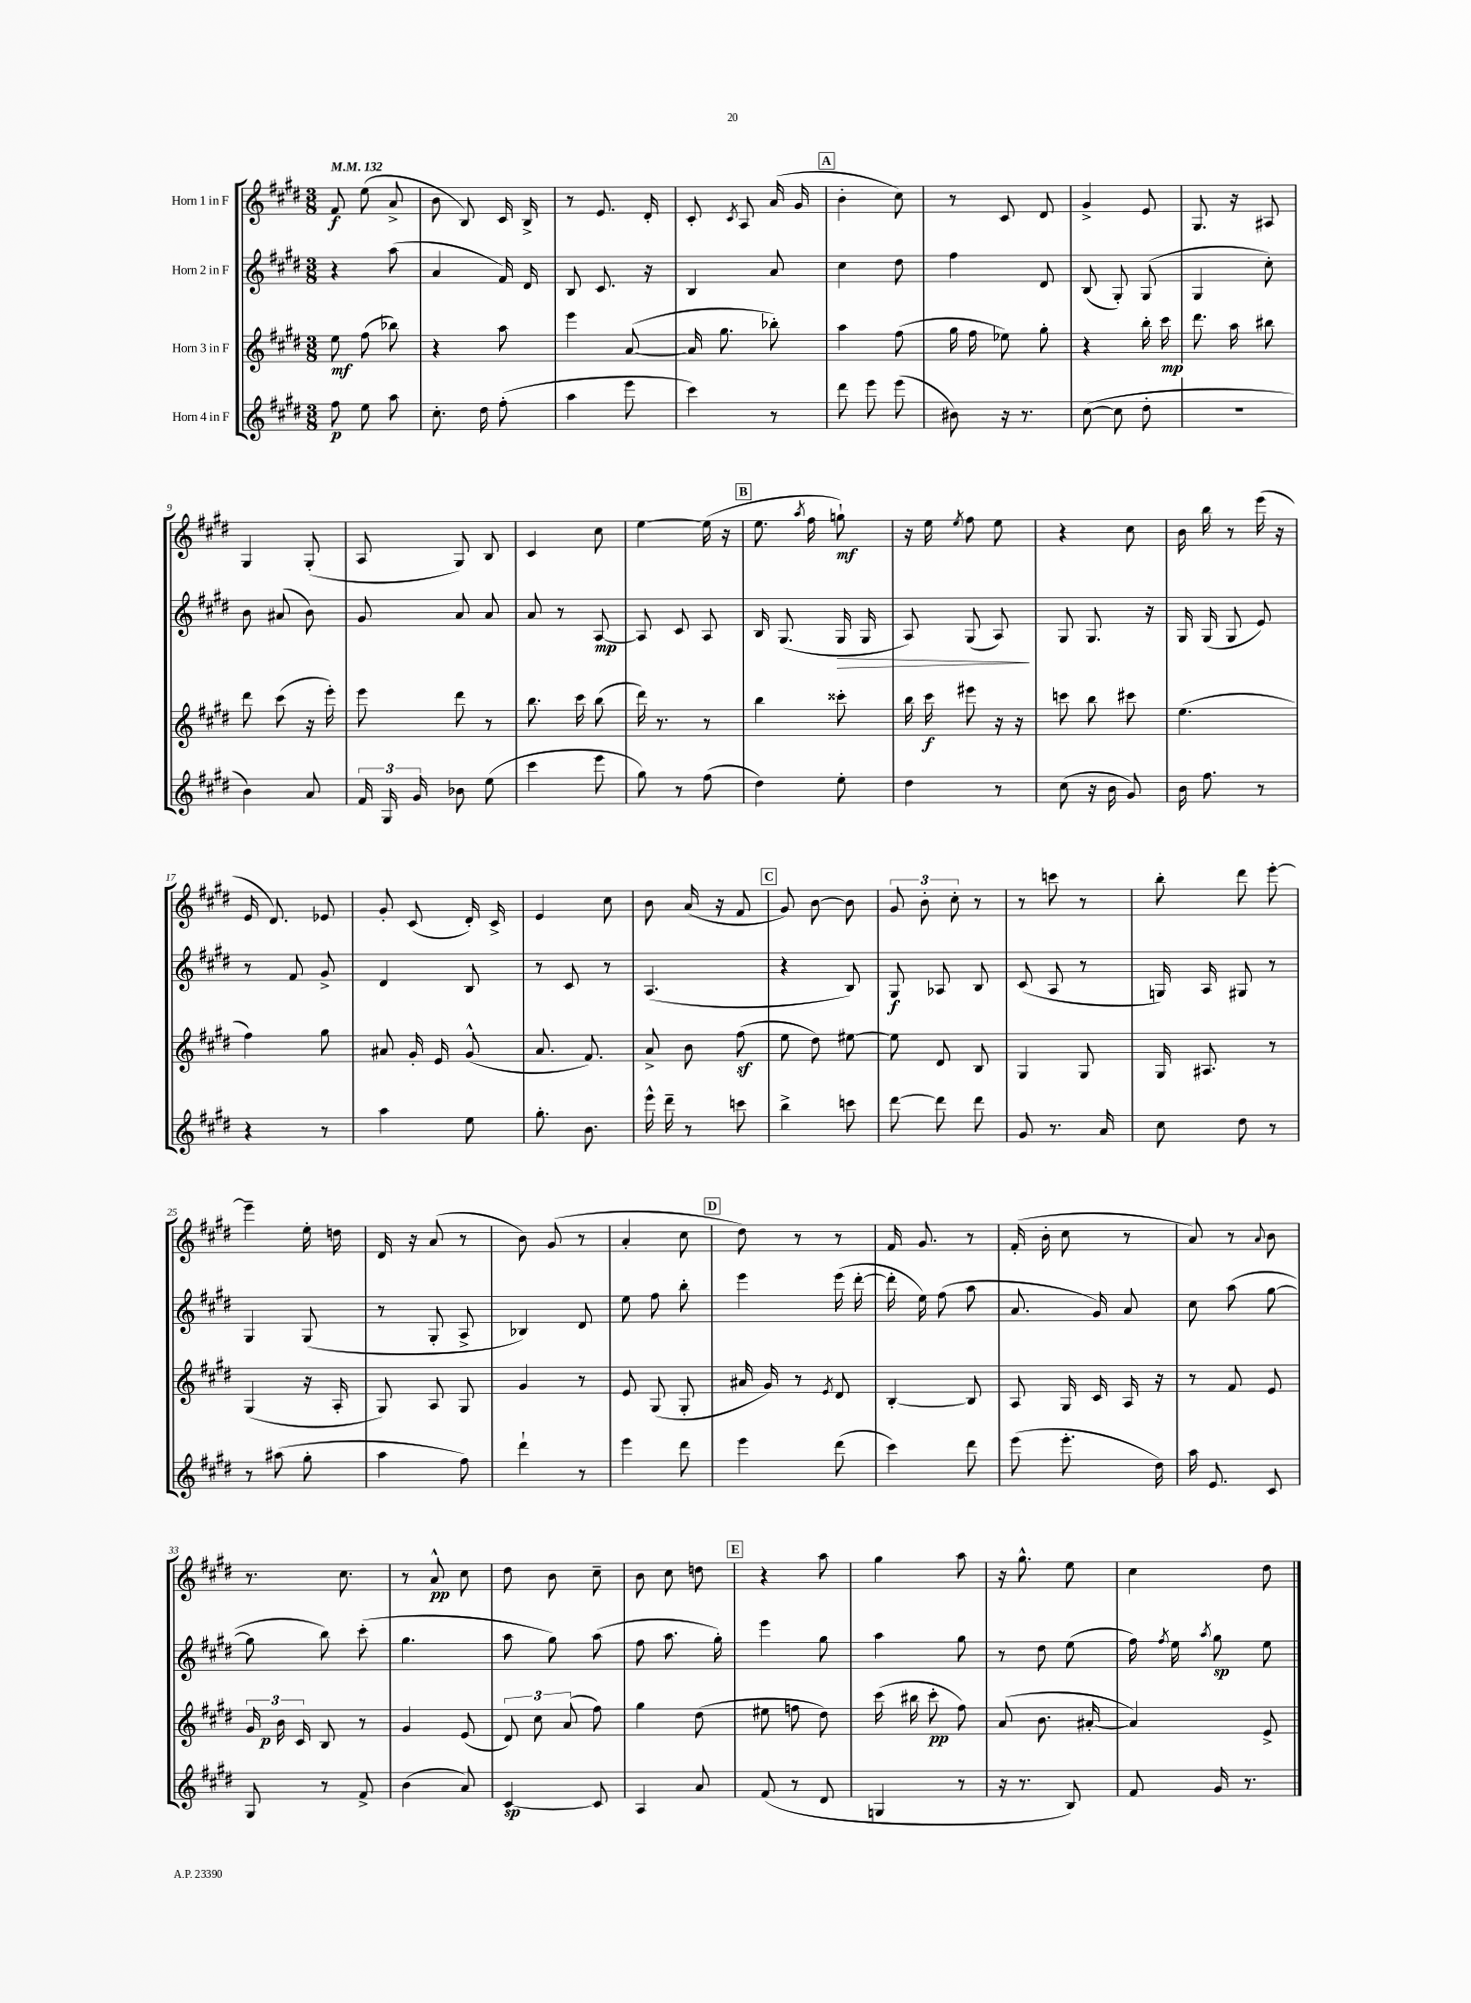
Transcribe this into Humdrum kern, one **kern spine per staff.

**kern	**kern	**kern	**kern
*staff4	*staff3	*staff2	*staff1
*clefG2	*clefG2	*clefG2	*clefG2
*k[f#c#g#d#]	*k[f#c#g#d#]	*k[f#c#g#d#]	*k[f#c#g#d#]
*M3/8	*M3/8	*M3/8	*M3/8
*MM132	*MM132	*MM132	*MM132
8ff#\	8ee\	4r	8f#/
8ee\	(8ff#\	.	(8ee\
8aa\	8bb-\)	(8aa\	8a^/
=	=	=	=
8.cc#'\	4r	4a/	8b\
.	.	.	8B/)
16dd#\	.	.	.
(8ff#'\	8aa\	16f#/)	16c#/
.	.	16d#/	16B^/
=	=	=	=
4aa\	4eee\	8B/	8r
.	.	8.c#/	8.e/
8eee\	([8a/	.	.
.	.	16r	16d#'/
=	=	=	=
4ccc#\)	16a/]	4B/	8c#'/
.	8.gg#\	.	.
.	.	.	8qc#/
.	.	.	8A/
8r	8bb-'\)	8a/	(16a/
.	.	.	16g#/
=	=	=	=
8ddd#\	4aa\	4cc#\	4b'\
8eee\	.	.	.
(8eee\	(8ff#\	8dd#\	8cc#\)
=	=	=	=
8b#\)	16gg#\	4ff#\	8r
.	16ff#\	.	.
16r	8ee-\)	.	8c#/
8.r	.	.	.
.	8gg#'\	8d#/	8d#/
=	=	=	=
([8cc#\	4r	(8B/	4g#^/
8cc#\]	.	8G#'/)	.
8dd#'\	16bb'\	(8G#/	8e/
.	16ccc#\	.	.
=	=	=	=
4.r	8.ddd#\	4G#/	8.G#/
.	16aa\	.	16r
.	8bb#\	8cc#'\)	8A#/
=	=	=	=
4b\)	8ddd#\	8b\	4G#/
.	(8ccc#\	(8a#/	.
8a/	16r	8b\)	(8G#'/
.	16eee'\)	.	.
=	=	=	=
24f#/	8eee\	8g#/	8A/
24G#/	.	.	.
24g#/	.	.	.
8b-\	8ddd#\	8a/	8G#/)
(8ee\	8r	8a/	8B/
=	=	=	=
4ccc#\	8.bb\	8a/	4c#/
.	.	8r	.
.	16ccc#\	.	.
8eee\	(8bb\	[8A/	8cc#\
=	=	=	=
8gg#\)	16ddd#\)	8A/]	[4ee\
.	8.r	.	.
8r	.	8c#/	.
(8ff#\	8r	8A/	(16ee\]
.	.	.	16r
=	=	=	=
4dd#\)	4bb\	16B/	8.ee\
.	.	(8.G#/	.
.	.	.	8qaa/
.	.	.	16ff#\
8ee'\	8ccc##'\	16G#/	8gg`\)
.	.	16G#/	.
=	=	=	=
4dd#\	16bb\	8A/)	16r
.	16ccc#\	.	16ee\
.	.	.	8qee/
.	8eee#\	(8G#/	8ff#\
8r	16r	8A/)	8ee\
.	16r	.	.
=	=	=	=
(8cc#\	8ccc\	8G#/	4r
16r	8bb\	8.G#/	.
16b\	.	.	.
8g#/)	8ccc#\	.	8cc#\
.	.	16r	.
=	=	=	=
16b\	(4.ee\	16G#/	16b\
8.ff#\	.	(16G#/	16bb\
.	.	8G#/	8r
8r	.	8e/)	(16eee\
.	.	.	16r
=	=	=	=
4r	4ff#\)	8r	16e/
.	.	.	8.d#/)
.	.	8f#/	.
8r	8gg#\	8g#^/	8e-/
=	=	=	=
4aa\	8a#/	4d#/	8g#'/
.	16g#'/	.	(8c#/
.	16e/	.	.
8ee\	(8g#^^/	8B/	16d#'/)
.	.	.	16c#^/
=	=	=	=
8.gg#'\	8.a/	8r	4e/
.	.	8c#/	.
8.b\	8.f#/)	.	.
.	.	8r	8cc#\
=	=	=	=
16eee^^\	8a^/	(4.A/	8b\
16ddd#~\	.	.	.
8r	8b\	.	(16a/
.	.	.	16r
8ccc\	(8ff#\	.	8f#/
=	=	=	=
4bb^\	8ee\	4r	8g#/)
.	8dd#\)	.	[8b\
8ccc\	[8ee#\	8B/)	8b\]
=	=	=	=
[8ddd#\	8ee#\]	8G#/	12g#/
.	.	.	12b'\
8ddd#\]	8d#/	8A-/	.
.	.	.	12cc#'\
8ddd#\	8B/	8B/	8r
=	=	=	=
8g#/	4G#/	(8c#/	8r
8.r	.	8A/	8ccc\
.	8G#/	8r	8r
16a/	.	.	.
=	=	=	=
8cc#\	16G#/	16G/)	8bb'\
.	8.A#/	16A/	.
8dd#\	.	8G#/	8ddd#\
8r	8r	8r	[8eee'\
=	=	=	=
8r	(4G#/	4G#/	4eee~\]
(8aa#\	.	.	.
8gg#'\	16r	(8G#/	16ee'\
.	16A'/	.	16dd\
=	=	=	=
4aa\	8G#/)	8r	16d#/
.	.	.	16r
.	8A/	8G#'/	(8a/
8ff#\)	8G#/	8A^/	8r
=	=	=	=
4ddd#`\	4g#/	4B-/)	8b\)
.	.	.	(8g#/
8r	8r	8d#/	8r
=	=	=	=
4eee\	8e/	8ee\	4a'/
.	(8G#/	8ff#\	.
8ddd#\	8G#'/	8bb'\	8cc#\
=	=	=	=
4eee\	16a#/	4eee\	8dd#\)
.	16g#/)	.	.
.	8r	.	8r
.	8qe/	.	.
(8ddd#\	8d#/	(16eee\	8r
.	.	[16ddd#'\	.
=	=	=	=
4ccc#\)	[4B'/	16ddd#'\]	16f#/
.	.	16ee\)	8.g#/
.	.	(8ff#\	.
8ddd#\	8B/]	8aa\	8r
=	=	=	=
(8eee\	8A/	8.a/	(16f#'/
.	.	.	16b'\
8.eee'\	16G#/	.	8cc#\
.	16c#/	16g#/)	.
.	16A/	8a/	8r
16dd#\)	16r	.	.
=	=	=	=
16aa\	8r	8cc#\	8a/)
8.e/	.	.	.
.	8f#/	(8aa\	8r
.	.	.	8qqa/
8c#/	8e/	[8gg#\	8b\
=	=	=	=
8G#/	24g#/	8gg#\]	8.r
.	24b\	.	.
.	24c#/	.	.
8r	8B/	8bb\)	.
.	.	.	8.cc#\
8f#^/	8r	(8ccc#'\	.
=	=	=	=
(4b\	4g#/	4.gg#\	8r
.	.	.	8a^^/
8a/)	(8e/	.	8cc#\
=	=	=	=
[4c#/	12d#/)	8aa\	8dd#\
.	12cc#\	.	.
.	.	8gg#\)	8b\
.	(12a/	.	.
8c#/]	8ff#\)	(8aa\	8cc#~\
=	=	=	=
4A/	4gg#\	8ff#\	8b\
.	.	8.aa\	8cc#\
8a/	(8dd#\	.	8dd\
.	.	16gg#'\)	.
=	=	=	=
(8f#/	8ee#\	4eee\	4r
8r	8ff\	.	.
8d#/	8dd#\)	8gg#\	8aa\
=	=	=	=
4G/	(16ccc#\	4aa\	4gg#\
.	16bb#\	.	.
.	8ccc#'\	.	.
8r	8ff#\)	8gg#\	8aa\
=	=	=	=
16r	(8a/	8r	16r
8.r	.	.	8.gg#^^\
.	8.b\	8dd#\	.
8B/)	.	(8ee\	8ee\
.	[16a#'/	.	.
=	=	=	=
8f#/	4a#/])	16ff#\)	4cc#\
.	.	8qff#/	.
.	.	16ee\	.
.	.	8qaa/	.
16g#/	.	8gg#\	.
8.r	.	.	.
.	8e^/	8ee\	8dd#\
==	==	==	==
*-	*-	*-	*-
